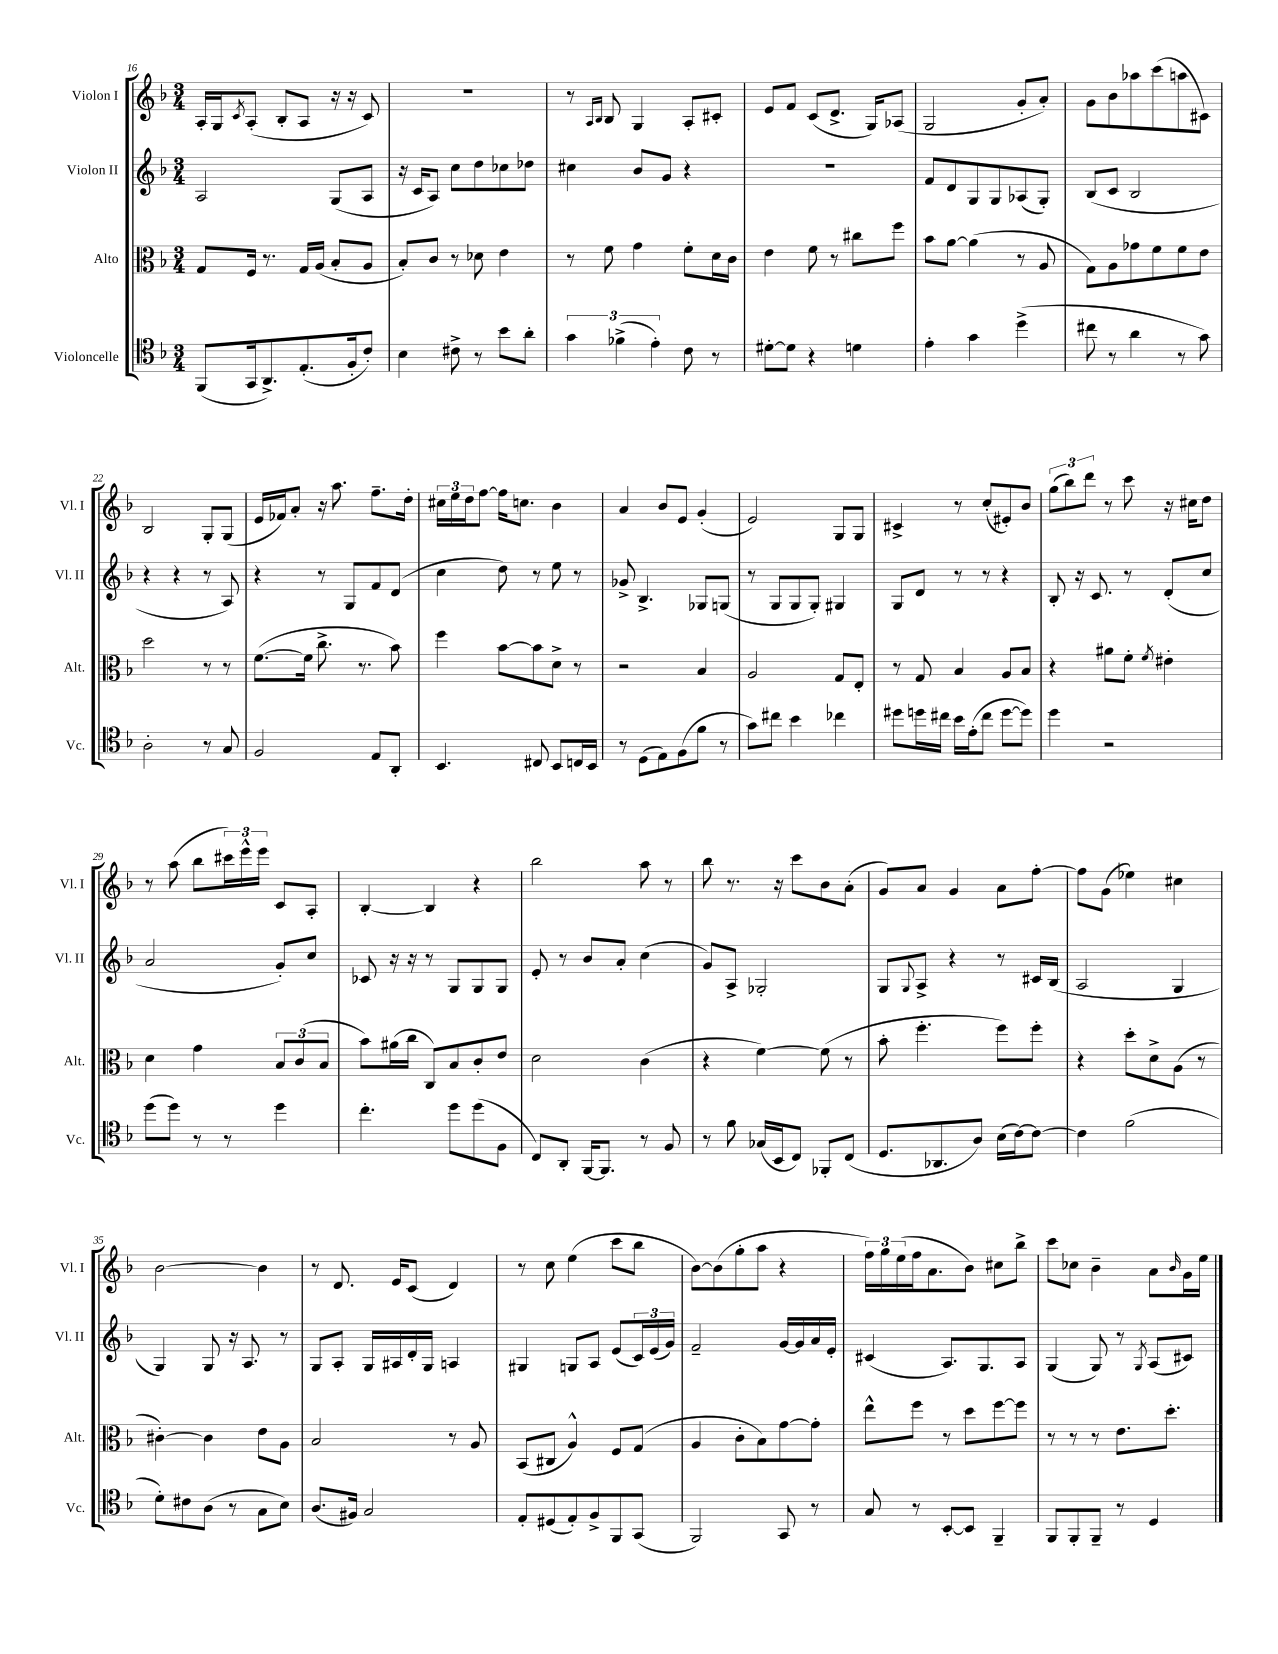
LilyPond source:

<<
\new StaffGroup <<
\new Staff = "s0" \with { instrumentName = "Violon I" shortInstrumentName = "Vl. I" } {
    \clef treble \key f \major \numericTimeSignature \time 3/4
    a16-. g16 \acciaccatura { c'8 } a8-.( bes8-. a8 r16 r16 c'8) |
    R2. |
    r8 \grace { a16 bes16 } bes8 g4 a8-. cis'8-. |
    e'8 f'8 c'8( d'8.-> g16) aes8( |
    g2 g'8-. a'8-.) |
    g'8 bes'8 aes''8 c'''8( a''8 cis'8) |
    bes2 g8-. g8( |
    e'16 fes'16) a'8-. r16 a''8. f''8.-- d''16-. |
    \tuplet 3/2 { cis''16 e''16 d''16 } f''8~ f''16 c''8. bes'4 |
    a'4 bes'8 e'8 g'4-.( |
    e'2) g8 g8 |
    cis'4-> r8 c''8-.( eis'8-.) bes'8 |
    \tuplet 3/2 { g''8( bes''8) d'''8 } r8 c'''8 r16 cis''16 d''8 |
    r8 a''8( bes''8 \tuplet 3/2 { cis'''16) e'''16-^ e'''16 } c'8 a8-. |
    bes4~-. bes4 r4 |
    bes''2 a''8 r8 |
    bes''8 r8. r16 c'''8 bes'8 a'8-.( |
    g'8) a'8 g'4 a'8 f''8~-. |
    f''8 g'8( ees''4) cis''4 |
    bes'2~ bes'4 |
    r8 d'8. e'16 c'8( d'4) |
    r8 c''8 e''4( c'''8 bes''8 |
    bes'8~) bes'8( g''8-. a''8 r4 |
    \tuplet 3/2 { f''16) g''16 e''16( } f''16 a'8. bes'8) cis''8 bes''8-> |
    c'''8 ces''8 bes'4-- a'8 \grace { bes'16 } g'16 e''16 \bar "|." |
}
\new Staff = "s1" \with { instrumentName = "Violon II" shortInstrumentName = "Vl. II" } {
    \clef treble \key f \major \numericTimeSignature \time 3/4
    a2 g8( a8 |
    r16 c'16 a8) c''8 d''8 ces''8 des''8 |
    cis''4 bes'8 g'8 r4 |
    R2. |
    f'8 d'8 g8 g8 aes8( g8-.) |
    bes8( c'8 bes2 |
    r4 r4 r8 a8) |
    r4 r8 g8 f'8 d'8( |
    c''4 d''8) r8 e''8 r8 |
    ges'8-> bes4.-> ges8 g8( |
    r8 g8 g8 g8-.) gis4 |
    g8 d'8 r8 r8 r4 |
    bes8-. r16 c'8. r8 d'8-.( c''8 |
    a'2 g'8-.) c''8 |
    ces'8 r16 r16 r8 g8 g8 g8 |
    e'8-. r8 bes'8 a'8-. c''4( |
    g'8) a8-> ges2-. |
    g8 \appoggiatura { g8 } a8-> r4 r8 cis'16 bes16( |
    a2 g4 |
    g4) g8 r16 a8. r8 |
    g8 a8-. g16 ais16 d'16-. g16 a4 |
    gis4 g8 a8 e'8( \tuplet 3/2 { c'16) e'16( g'16) } |
    f'2-- g'16~ g'16 a'16 e'16-. |
    cis'4( a8.) g8. a8 |
    g4( g8) r8 \acciaccatura { g8 } a8( cis'8) \bar "|." |
}
\new Staff = "s2" \with { instrumentName = "Alto" shortInstrumentName = "Alt." } {
    \clef alto \key f \major \numericTimeSignature \time 3/4
    g8 f16 r8. g16 a16( bes8-. a8 |
    bes8-.) c'8 r8 des'8 e'4 |
    r8 f'8 g'4 f'8-. d'16 c'16 |
    e'4 f'8 r8 cis''8 f''8 |
    bes'8 a'8~ a'4( r8 a8 |
    g8) a8 ges'8 f'8 f'8 e'8 |
    d''2 r8 r8 |
    f'8.~( f'16 c''8.-> r8. bes'8) |
    f''4 bes'8~ bes'8 d'8-> r8 |
    r2 bes4 |
    a2 g8 e8-. |
    r8 g8 bes4 a8 bes8 |
    r4 ais'8 f'8-. \acciaccatura { f'8 } eis'4-. |
    d'4 g'4 \tuplet 3/2 { bes8 c'8( bes8 } |
    bes'8) ais'16( c''16 c8) bes8 c'8-. e'8 |
    d'2 c'4( |
    r4 f'4~) f'8( r8 |
    bes'8-. f''4.-. f''8) f''8-. |
    r4 d''8-. d'8-> a8( r8 |
    cis'4~-.) cis'4 e'8 a8 |
    bes2 r8 a8 |
    bes,8( cis8 a4-^) f8 g8( |
    a4 c'8-. bes8) g'8~ g'8-. |
    e''8-^ f''8 r8 d''8 f''8~ f''8 |
    r8 r8 r8 e'8. d''8.-. \bar "|." |
}
\new Staff = "s3" \with { instrumentName = "Violoncelle" shortInstrumentName = "Vc." } {
    \clef tenor \key f \major \numericTimeSignature \time 3/4
    f,8( g,16 a,8.->) e8.-.( f16-. c'8-.) |
    bes4 cis'8-> r8 bes'8 a'8-. |
    \tuplet 3/2 { g'4 fes'4->( e'4-.) } c'8 r8 |
    dis'8~-. dis'8 r4 d'4 |
    e'4-. g'4 d''4->( |
    cis''8 r8 a'4 r8 g'8) |
    a2-. r8 g8 |
    f2 e8 a,8-. |
    bes,4. cis8 bes,8 c16 bes,16 |
    r8 d8( e8) f8( f'8 r8 |
    g'8) cis''8 bes'4 ces''4 |
    dis''8 d''16 cis''16 bes'16 e'16-.( cis''8 d''8~ d''8) |
    d''4 r2 |
    d''8( d''8) r8 r8 d''4 |
    c''4.-. d''8 d''8( f8 |
    c8) a,8-. f,16~ f,8. r8 f8 |
    r8 f'8 ges16( bes,16 c8) fes,8-. c8( |
    d8. aes,8. a8) bes16( c'16~) c'8~ |
    c'4 f'2( |
    d'8-.) cis'8 a8( r8 g8 bes8) |
    a8.( fis16) g2 |
    e8-. dis8( e8-.) f8-> f,8 g,8( |
    f,2) g,8 r8 |
    g8 r8 bes,8~-. bes,8 f,4-- |
    f,8 f,8-. f,8-- r8 d4 \bar "|." |
}
>>
>>
\layout { \context { \Score currentBarNumber = #16 } }
